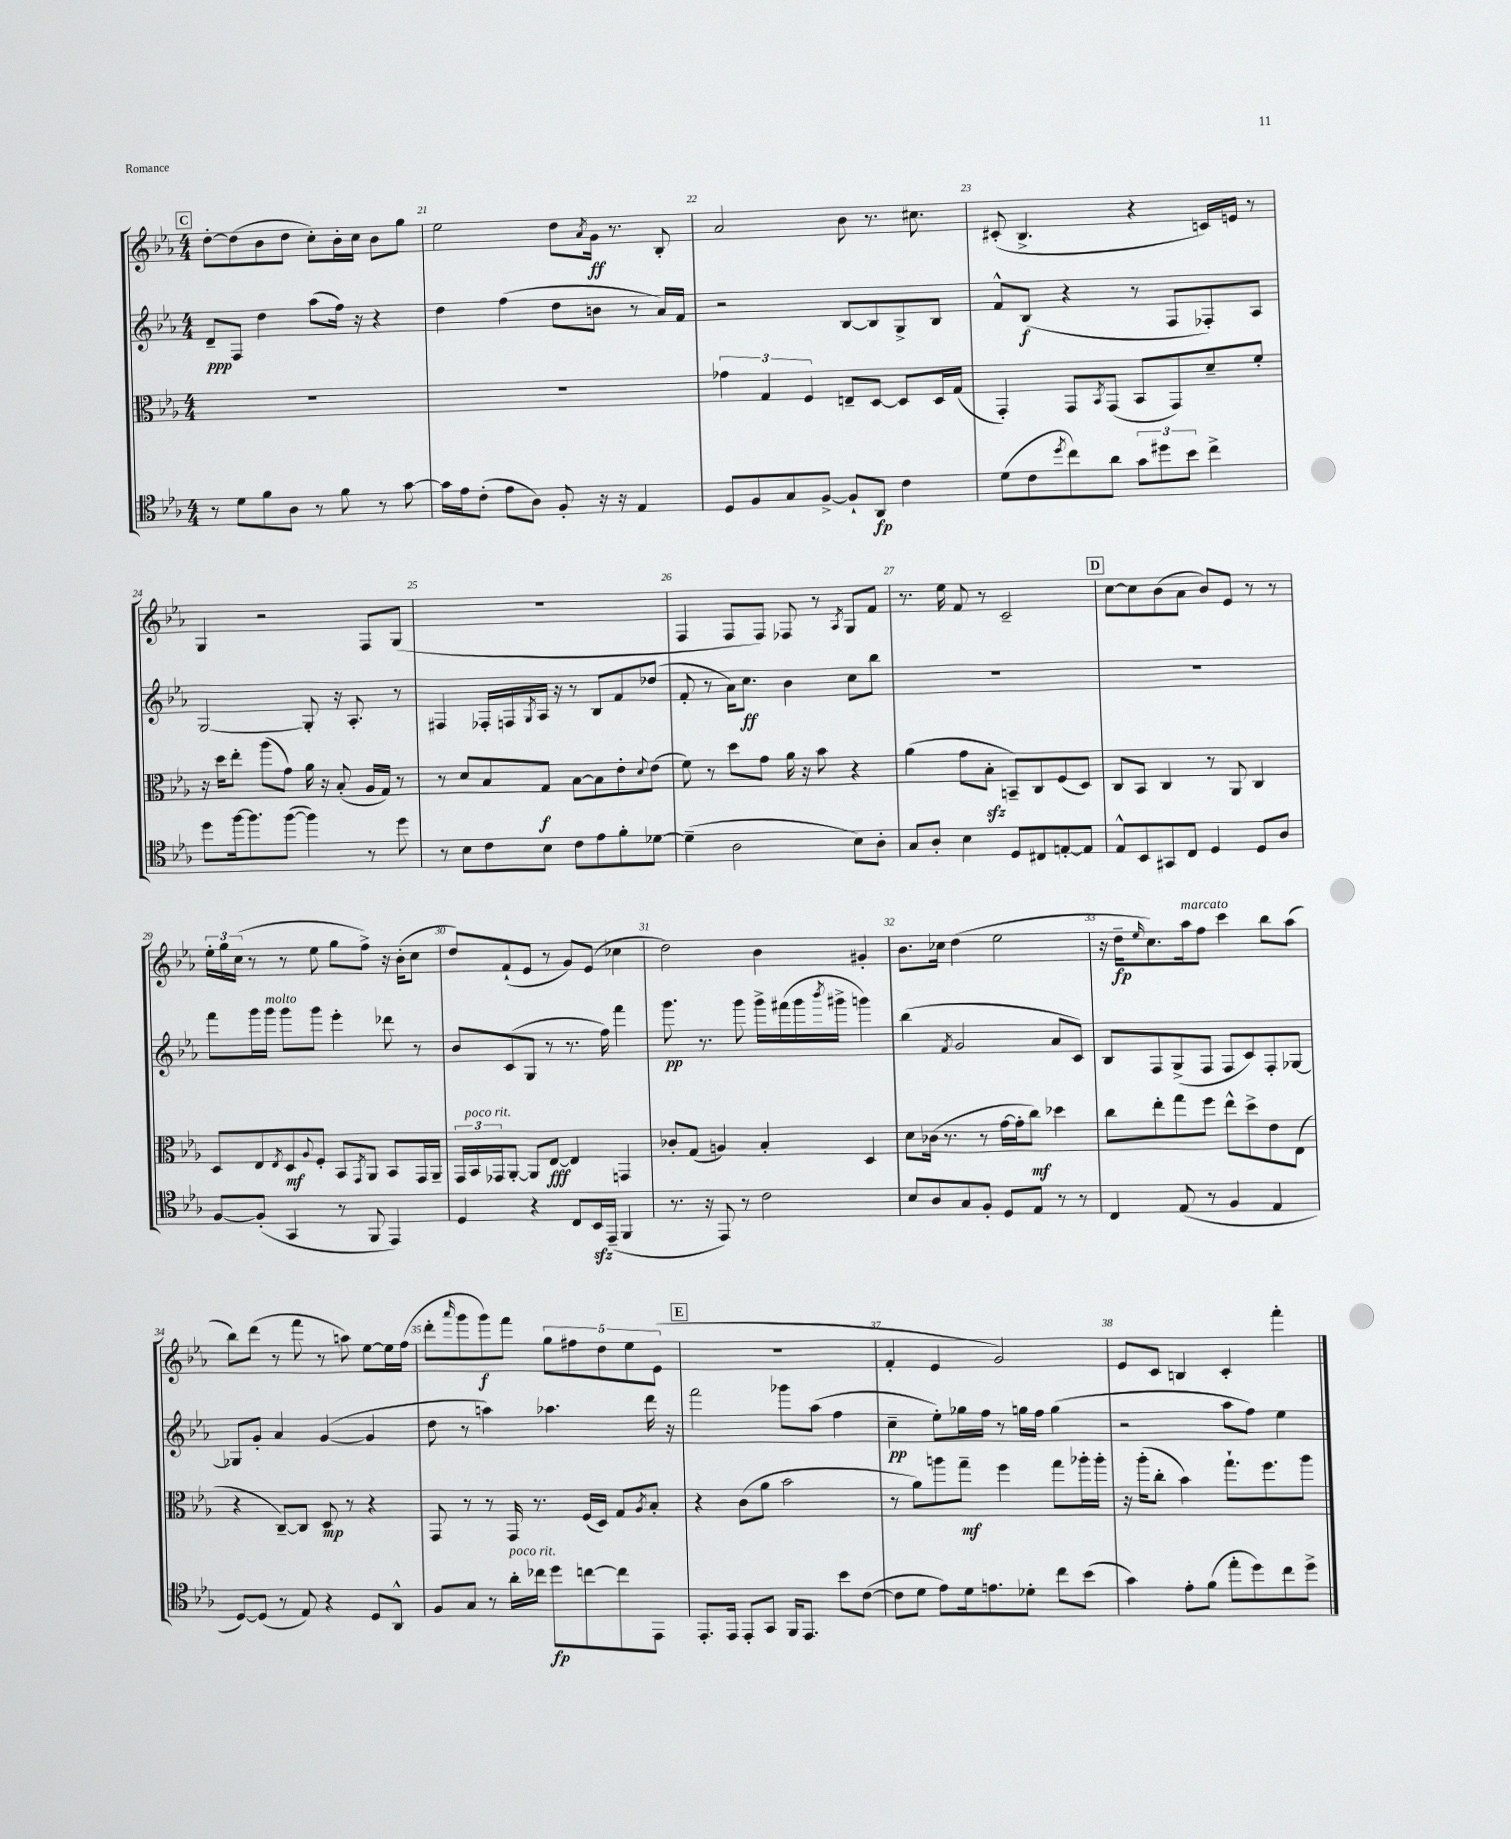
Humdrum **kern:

**kern	**kern	**kern	**kern
*staff4	*staff3	*staff2	*staff1
*clefC4	*clefC3	*clefG2	*clefG2
*k[b-e-a-]	*k[b-e-a-]	*k[b-e-a-]	*k[b-e-a-]
*M4/4	*M4/4	*M4/4	*M4/4
8r	1r	8d~/L	[8dd'\L
8d\L	.	8F/J	(8dd\]
8f\	.	4dd\	8b-\
8A-\J	.	.	8dd\J
8r	.	(8aa-\L	8cc'\L)
8f\	.	16ff\Jk)	16b-'\L
.	.	16r	16cc\JJ
8r	.	4r	8b-\L
[8g\	.	.	8gg\J
=	=	=	=
16g\]LL	1r	4dd\	2ee-\
16e-\J	.	.	.
(8c'\J	.	.	.
8e-\L	.	(4ff\	.
8A-\J)	.	.	.
8F'/	.	8dd\L	8dd\L
.	.	.	8qa-/
16r	.	8b\J	16g\Jk
16r	.	.	8.r
4E-/	.	8r	.
.	.	16a-/LL)	8B-'/
.	.	16f/JJ	.
=	=	=	=
8D/L	6g-\	2r	2a-/
8F/	.	.	.
.	6G/	.	.
8G/	.	.	.
.	6F/	.	.
[8F^/J	.	.	.
8F`/]L	8E~/L	[8B-/L	8b-\
8AA-/J	[8D/J	8B-/]	8.r
4c\	8D/]L	8G^/	.
.	.	.	8.cc#\
.	16D/L	8B-/J	.
.	(16G/JJ	.	.
=	=	=	=
(8d\L	4GG'/)	8f^^/L	(8c#'/
8c\	.	(8B-/J	4.B-^/
8qdd/	.	.	.
8cc\)	8GG/L	4r	.
.	8qBB-/	.	.
8a-\J	(8GG/J	.	.
12g\L	8BB-/L	8r	4r
12dd#\	.	.	.
.	8GG/)	8F/L	.
12b-\J	.	.	.
4cc^\	8d~/	8F-'/)	16c/LL)
.	.	.	16e/JJ
.	8f'/J	8A-/J	8r
=	=	=	=
8dd\L	16r	[2G/	4G/
.	16dd\LK	.	.
[16ff\k	8ee-'\J	.	.
8.ff\]	.	.	.
.	(8aa-\L	.	2r
([8ff\J	8g\J)	.	.
4ff\])	16a-\	8G'/]	.
.	16r	.	.
.	(8B-'/	16r	.
.	.	8.A-'/	.
8r	16A-/LL	.	8F/L
.	16G/JJ)	.	.
8dd\	8r	8r	(8G/J
=	=	=	=
8r	8r	4F#/	1r
8B-\L	8d/L	.	.
8c\	8B-/	16F-'/LL	.
.	.	16F/	.
.	.	8qG/	.
8B-\J	8G/J	16A-/JJ	.
.	.	16r	.
8c\L	[8B-\L	8r	.
8e-\	8B-\]	8B-/L	.
8f'\	8e-'\	8f/	.
.	8qqd/	.	.
[8d-\J	(8e-\J	(8dd-/J	.
=	=	=	=
(4d-~\]	8f\)	8f'/	4F/
.	8r	8r	.
2A-\	8dd\L	16a-\LK)	8F/L
.	.	8.cc\J	.
.	8g\J	.	8F/J)
.	16a-\	4b-\	8F-/
.	16r	.	.
.	8b-\	.	8r
.	.	.	8qA-/
8B-\L)	4r	8cc\L	8G/L
8A-'\J	.	8bb-\J	8f/J
=	=	=	=
8G/L	(4a-\	1r	8.r
8A-'/J	.	.	.
.	.	.	16ee-\
4B-\	8g\L	.	8f/
.	8B-'\J	.	8r
8D/L	8BB~/L)	.	2c~/
8C#/	8C/	.	.
[8E'/	(8F/	.	.
8E/]J	8D/J)	.	.
=	=	=	=
8E-^^/L	8C/L	1r	[8cc\L
8BB-/	8BB-/J	.	8cc\]
8GG#/	4C/	.	(8b-\
8C/J	.	.	8a-\J
4D/	8r	.	8b-/L)
.	8AA-/	.	8e-/J
8D/L	4C/	.	8r
8A-/J	.	.	8r
=	=	=	=
[8F/L	8D/L	8fff\L	24ee-'\LL
.	.	.	24gg\
.	.	.	(24cc\JJ
(8F'/]J	8E-/	16ggg\L	8r
.	.	16ggg\JJ	.
.	8qE-/	.	.
4GG/	8D/	8ggg\L	8r
.	8qqA-/	.	.
.	8F'/J	8ggg\J	8ee-\
8r	8BB-/L	4eee-'\	8gg\L
.	8qGG/	.	.
8FF/	8AA-/J	.	8ff^\J)
4EE-/)	8BB-/L	8ddd-\	16r
.	.	.	(16b-'\LK
.	16GG/L	8r	8cc\J
.	16AA-~/JJ	.	.
=	=	=	=
4D/	24GG/LL	8b-/L	8dd/L)
.	24BB-/	.	.
.	24GG-/J	.	.
.	[8AA-'/J	(8c/	(8f`/
4r	8AA-/]L	8G/J	8e-/J
.	[8E-/J	8r	8r
8C/L	4E-/]	8.r	8g/L)
16BB-/L	.	.	(8e-/J
(16EE-~/JJ	.	16ff\)	.
4FF/	4GG/	4fff\	4cc-\
=	=	=	=
8.r	8c-'/L	8.ggg\	2dd\)
.	(8G/J	.	.
16r	.	8.r	.
8EE-/)	4A/)	.	.
8r	.	8ggg\	.
2c\	4B-'/	16ggg^\LL	4b-\
.	.	(16fff#\	.
.	.	16ggg\	.
.	.	8qbbb-/	.
.	.	16ggg#^\JJ	.
.	4D/	4ggg\)	4g#'/
=	=	=	=
8B-/L	8d\L	(4bb-\	8.b-\L
8A-/	(16c-\Jk	.	.
.	8.r	.	16cc-\Jk
.	.	8qf/	.
8G/	.	2g/	(4dd\
8F'/J	8r	.	.
8D/L	[16g\LL	.	2ee-\
.	16g'\]J	.	.
8E-/J	8cc\J)	.	.
8r	4dd-\	8a-/L	.
8r	.	8c/J)	.
=	=	=	=
4C/	8cc\L	8B-/L	16r
.	.	.	16dd~\LK
.	.	.	16qqee-/
.	8ee-'\	8F/	8.cc\)
(8E-/	8gg\	(8G^/	.
.	.	.	16aa-\k
8r	8ff\J	8F/J	8ff\J
4F/	8ee-^^\L	8F/L	4ccc\
.	8dd^\	8c/)	.
4E-/	8e-\	8F'/	8bb-\L
.	(8E-\J	[8G-/J	(8aa-\J
=	=	=	=
[8D/L)	4r	8G-/]L	8bb-\L)
(8D/]J	.	8g'/J	(8ddd\J
8r	[8C~/L)	4a-/	8r
8E-/)	8C/]J	.	8fff\
4r	8D/	([4g/	8r
.	8r	.	8aa\)
8D/L	4r	4g/]	[8ee-\L
8AA-^^/J	.	.	16ee-\]L
.	.	.	(16ff\JJ
=	=	=	=
8F/L	8GG/	8dd\	8ddd'\L
.	.	.	16qqaaa-/
8G/J	8r	8r	8ggg\
8r	8r	4aa\)	8ggg\)
16a-'\LL	16GG/	.	8fff\J
16cc-\JJ	8.r	.	.
8dd\L	.	4.aa-\	10gg\L
.	.	.	10ff#\
[8cc\	(16F/LL	.	.
.	16D/JJ)	.	.
.	.	.	10dd\
8cc\]	8G/L	.	.
.	.	.	10ee-\
.	8qA-/	.	.
8EE-\J	8B-'/J	16ddd\	.
.	.	.	(10e-\J
.	.	16r	.
=	=	=	=
8.EE-'/L	4r	2fff\	1r
16EE-/Jk	.	.	.
8EE-'/L	(8c\L	.	.
8GG/J	8a-\J	.	.
16FF/LK	2b-\	8ggg-\L	.
8.EE-/J	.	.	.
.	.	(8aa-\J	.
8b-\L	.	4ff\	.
([8c\J	.	.	.
=	=	=	=
8c\]L	8r	4cc~\	4f'/
8d\J	8a-\L)	.	.
8e-\L)	8aa\	8ee-'\L)	4e-/
16d\k	8gg~\J	16gg-\L	.
8.e\	.	16ff\JJ	.
.	4ff\	8r	2g/)
8d-'\J	.	16gg\LL	.
.	.	16ff\JJ	.
8cc\L	8gg\L	(4gg\	.
(8b-\J	16aa-'\L	.	.
.	16aa-'\JJ	.	.
=	=	=	=
4g\)	16r	2r	8e-/L
.	(16aa-'\LK	.	.
.	8cc'\J	.	8c/J
8e-'\L	4b-\)	.	4B/
(8f\J	.	.	.
8ee-'\L	8.gg`\L	8aa-\L	4c'/
8dd\)	.	8ff\J)	.
.	8.ff\	.	.
8cc\	.	4ee-\	4fff'\
8dd^\J	8aa-\J	.	.
==	==	==	==
*-	*-	*-	*-
